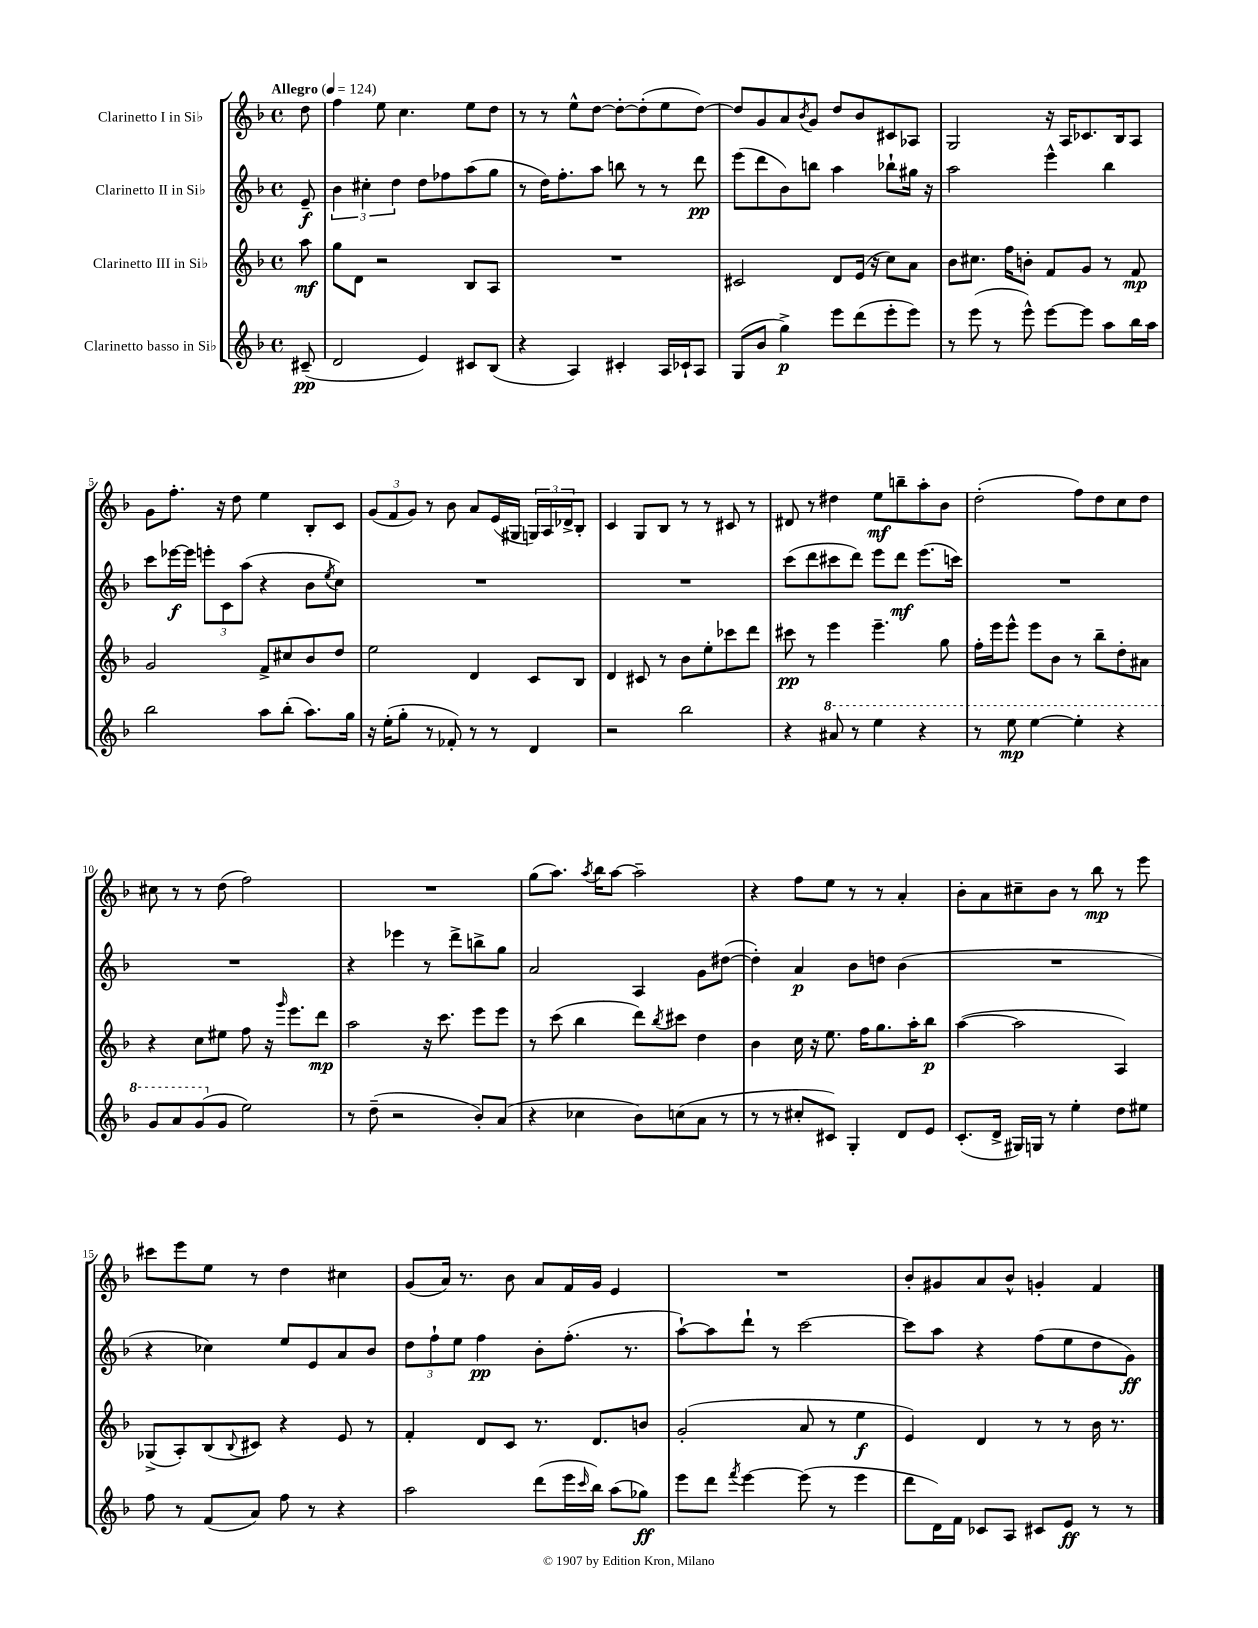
<<
\new StaffGroup <<
\new Staff = "s0" \with { instrumentName = "Clarinetto I in Sib" } {
    \clef treble \key f \major \defaultTimeSignature \time 4/4 \partial 8 \tempo "Allegro" 4 = 124
    d''8 |
    f''4 e''8 c''4. e''8 d''8 |
    r8 r8 e''8-^ d''8~ d''8~-. d''8-.( e''8 d''8~) |
    d''8 g'8 a'8 \acciaccatura { bes'8 } g'8 d''8 bes'8 cis'8 aes8 |
    g2 r16 a16 ces'8. bes16 a8 |
    g'8 f''8.-. r16 d''8 e''4 bes8-. c'8 |
    \tuplet 3/2 { g'8( f'8 g'8) } r8 bes'8 a'8 e'16( gis16 \tuplet 3/2 { g16) a16 des'16-> } bes8-. |
    c'4 g8 bes8 r8 r8 cis'8 r8 |
    dis'8 r8 dis''4 e''8\mf b''8-- a''8-. bes'8 |
    d''2-.( f''8) d''8 c''8 d''8 |
    cis''8 r8 r8 d''8( f''2) |
    R1 |
    g''8( a''8.) \acciaccatura { a''8 } bes''16 a''8~ a''2-- |
    r4 f''8 e''8 r8 r8 a'4-. |
    bes'8-. a'8 cis''8-- bes'8 r8 bes''8\mp r8 e'''8 |
    cis'''8 e'''8 e''8 r8 d''4 cis''4 |
    g'8( a'16) r8. bes'8 a'8 f'16 g'16 e'4 |
    R1 |
    bes'8-. gis'8 a'8 bes'8-^ g'4-. f'4 \bar "|." |
}
\new Staff = "s1" \with { instrumentName = "Clarinetto II in Sib" } {
    \clef treble \key f \major \defaultTimeSignature \time 4/4 \partial 8
    e'8--\f |
    \tuplet 3/2 { bes'4 cis''4-. d''4 } d''8 fes''8 a''8( g''8 |
    r8 d''16) f''8.-. a''8 b''8 r8 r8 d'''8\pp |
    e'''8( d'''8 bes'8) b''8 a''4 bes''8-! gis''16 r16 |
    a''2 e'''4-^ bes''4 |
    c'''8 ees'''16~\f ees'''16 \tuplet 3/2 { e'''8-. c'8 a''8( } r4 bes'8 \acciaccatura { e''8 } c''8) |
    R1 |
    R1 |
    c'''8( d'''8 cis'''8 d'''8) e'''8 d'''8\mf e'''8.( c'''16) |
    R1 |
    R1 |
    r4 ees'''4 r8 d'''8-> b''8-> g''8 |
    a'2 a4 g'8 dis''8~( |
    dis''4-.) a'4\p bes'8 d''8 bes'4( |
    R1 |
    r4 ces''4) e''8 e'8 a'8 bes'8 |
    \tuplet 3/2 { d''8 f''8-! e''8 } f''4\pp bes'8-. f''8.-.( r8. |
    a''8~-!) a''8 d'''8-! r8 c'''2~ |
    c'''8 a''8 r4 f''8( e''8 d''8 g'8\ff) \bar "|." |
}
\new Staff = "s2" \with { instrumentName = "Clarinetto III in Sib" } {
    \clef treble \key f \major \defaultTimeSignature \time 4/4 \partial 8
    a''8\mf |
    g''8 d'8 r2 bes8 a8 |
    R1 |
    cis'2 d'8 e'16( r16 c''8) a'8 |
    bes'8 cis''8. f''16 b'8-. f'8 g'8 r8 f'8\mp |
    g'2 f'8-> cis''8 bes'8 d''8 |
    e''2 d'4 c'8 bes8 |
    d'4 cis'8 r8 bes'8 e''8-. ces'''8 d'''8 |
    cis'''8\pp r8 e'''4 e'''4.-- g''8 |
    f''16-. e'''16 e'''8-^ e'''8 bes'8 r8 bes''8-- d''8-. ais'8 |
    r4 c''8 eis''8 f''8 r16 \grace { g'''16 } e'''8. d'''8\mp |
    a''2 r16 c'''8. e'''8 e'''8 |
    r8 c'''8( bes''4 d'''8) \acciaccatura { bes''8 } cis'''8 d''4 |
    bes'4 c''16 r16 e''8. f''16 g''8. a''16-. bes''8\p |
    a''4~( a''2 a4) |
    ges8->( a8-.) bes8( \appoggiatura { bes8 } cis'8) r4 e'8 r8 |
    f'4-. d'8 c'8 r8. d'8. b'8 |
    g'2-.( a'8 r8 e''4\f |
    e'4) d'4 r8 r8 bes'16 r8. \bar "|." |
}
\new Staff = "s3" \with { instrumentName = "Clarinetto basso in Sib" } {
    \clef treble \key f \major \defaultTimeSignature \time 4/4 \partial 8
    cis'8--\pp( |
    d'2 e'4) cis'8 bes8( |
    r4 a4) cis'4-. a16 ces'16-! a8 |
    g8( bes'8 g''4->\p) e'''8 d'''8( e'''8-. e'''8) |
    r8 e'''8( r8 e'''8-^) e'''8~ e'''8 a''8 bes''16 a''16 |
    bes''2 a''8 bes''8-.( a''8.) g''16 |
    r16 e''16-.( g''8-. r8 fes'8-.) r8 r8 d'4 |
    r2 bes''2 |
    r4 \ottava #1 ais''8 r8 e'''4 r4 |
    r8 e'''8\mp e'''4~ e'''4-. r4 |
    g''8 a''8 g''8( \ottava #0 g'8 e''2) |
    r8 d''8--( r2 bes'8-.) a'8( |
    r4 ces''4 bes'8) c''8( a'8 r8 |
    r8 r8 cis''8-. cis'8) g4-. d'8 e'8 |
    c'8.-.( d'16-> gis16) g16 r8 e''4-. d''8 eis''8 |
    f''8 r8 f'8( a'8) f''8 r8 r4 |
    a''2 d'''8( e'''16 \grace { c'''16 } bes''16) a''8( ges''8\ff) |
    e'''8 d'''8 \acciaccatura { f'''8 } e'''4~ e'''8( r8 e'''4 |
    d'''8 d'16) f'16 ces'8 a8 cis'8 e'8\ff r8 r8 \bar "|." |
}
>>
>>
